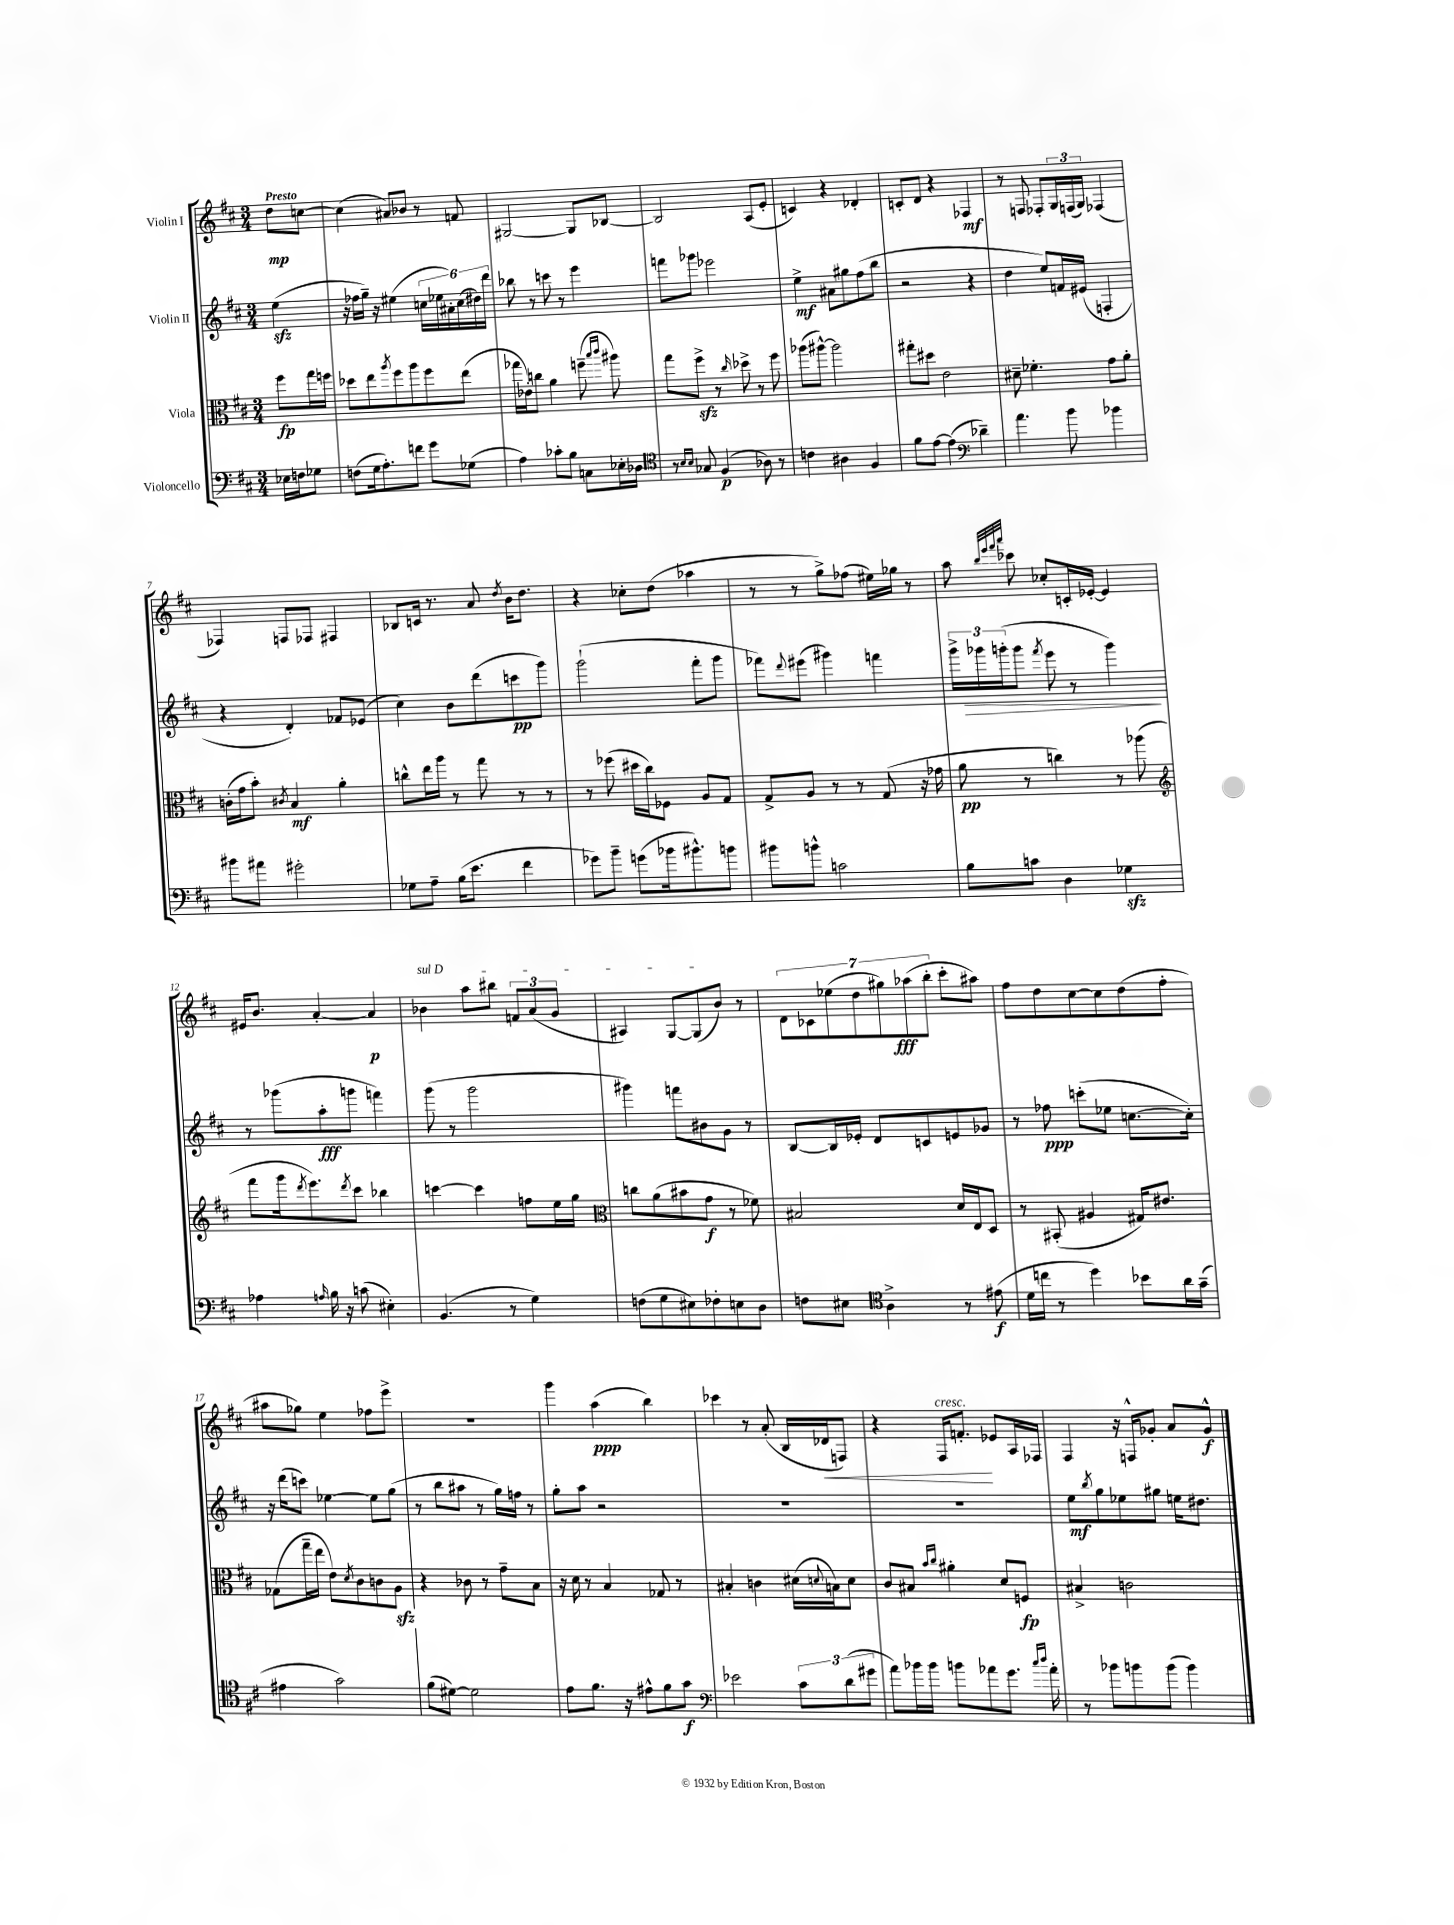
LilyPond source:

<<
\new StaffGroup <<
\new Staff = "s0" \with { instrumentName = "Violin I" } {
    \clef treble \key d \major \numericTimeSignature \time 3/4 \partial 4 \tempo "Presto"
    d''8\mp c''8~ |
    c''4( ais'8) bes'8 r8 f'8 |
    gis2~ gis8 bes8~ |
    bes2 a8( e'8-. |
    c'4) r4 des'4-. |
    c'8-. d'8 r4 fes4\mf |
    r8 f8 fes8-. \tuplet 3/2 { g16 f16( g16) } fes4( |
    fes4) f8 fes8 fis4 |
    bes8 c'16 r8. a'8 \acciaccatura { d''8 } b'16 d''8. |
    r4 ces''8-. d''8( aes''4 |
    r8 r8 g''8->) fes''8( eis''16) ges''16 r8 |
    a''8 \grace { b''32 e'''32 fis'''32 a'''32 } ces'''8 ces''8-. c'16-. ees'16~-. ees'4 |
    eis'16 b'8. a'4~-. a'4\p |
    \once \override TextSpanner.bound-details.left.text = \markup { \italic "sul D" } bes'4\startTextSpan a''8 bis''8 \tuplet 3/2 { f'8 a'8( g'8 } |
    ais4) g8~ g8( b'8\stopTextSpan) r8 |
    \tuplet 7/4 { d'8 ces'8 ees''8( d''8 gis''8) aes''8\fff( b''8-. } cis'''8-. ais''8) |
    fis''8 d''8 cis''8~ cis''8 d''8( fis''8-. |
    ais''8 ges''8) e''4 fes''8 e'''8-> |
    R2. |
    g'''4 a''4\ppp( b''4) |
    ces'''4 r8 a'8-.( b16 des'16\< f8) |
    r4 fis16^\markup { \italic "cresc." } f'8.-.\! ees'8 a16 fes16 |
    fis4 r16 f16-^ ges'8-. a'8 ges'8-^\f \bar "|." |
}
\new Staff = "s1" \with { instrumentName = "Violin II" } {
    \clef treble \key d \major \numericTimeSignature \time 3/4 \partial 4
    e''4\sfz( |
    r16 fes''16 g''16--) r16 eis''4( \tuplet 6/4 { c''16 ees''16 ais'16-.) c''16( dis''16) d'''16 } |
    bes''8 r8 c'''8 r8 e'''4 |
    f'''8 ges'''8 ees'''2 |
    e''4->\mf ais'8 gis''8 fis''8( b''8 |
    r2 r4 |
    d''4 e''8) f'16 eis'16( f4-. |
    r4 d'4-.) fes'8 ees'8( |
    cis''4) b'8 d'''8( c'''8\pp g'''8) |
    g'''2-!( fis'''8-. g'''8 |
    fes'''8) \appoggiatura { d'''8 } eis'''8( gis'''4) f'''4 |
    \tuplet 3/2 { g'''16-> ges'''16\> g'''16-.( } g'''8 \acciaccatura { fis'''8 } e'''8 r8 g'''4\!) |
    r8 ges'''8( a''8-.\fff g'''8 f'''4) |
    g'''8( r8 g'''2 |
    gis'''4) f'''8 bis'8 g'8 r8 |
    b8~ b16 ees'16-. d'8 c'8 e'8 ges'8 |
    r8 fes''8\ppp c'''8-.( ees''8 c''8.~ c''16-.) |
    r16 d'''16( c'''8) ees''4~ ees''8 g''8( |
    r8 b''8 ais''8 r8 g''16) f''16 r8 |
    g''8-. a''8 r2 |
    R2. |
    R2. |
    e''8\mf \acciaccatura { b''8 } g''8 ees''8 gis''8 e''16 dis''8. \bar "|." |
}
\new Staff = "s2" \with { instrumentName = "Viola" } {
    \clef alto \key d \major \numericTimeSignature \time 3/4 \partial 4
    fis''8\fp g''16 f''16 |
    des''8 e''8 \acciaccatura { a''8 } fis''8 a''8 fis''8 e''8( |
    ges''16 ees'16-.) c''8 a'4 f''8--( \grace { b''16 cis'''16 } ais''8) |
    g''8 fis''8->\sfz r8 \grace { cis''16 } des''8-> r8 fis''8 |
    aes''8( ais''8~-^) ais''2 |
    gis''8-. dis''8 e'2 |
    dis'8-- fes'4.-. g'8 a'8-. |
    c'16-.( g'16 b'8-.) \acciaccatura { cis'8 } b4\mf a'4-. |
    c''8-^ e''16 a''16 r8 g''8 r8 r8 |
    r8 fes''8( dis''16 cis''16) fes8 a8 g8 |
    g8-> a8 r8 r8 g8( r16 ges'16 |
    a'8\pp r8 c''4) r8 aes''8( |
    \clef treble fis'''8 g'''16 \acciaccatura { d'''8 } e'''8.) \acciaccatura { d'''8 } cis'''8 bes''4 |
    c'''4~ c'''4 f''8 e''16 g''16 |
    \clef alto c''8 a'8( bis'8 g'8\f r8 fes'8) |
    bis2 d'16 e16 d8 |
    r8 bis,8-.( ais4 gis16) eis'8. |
    ges8( g''16-- e''16 e'8) \acciaccatura { d'8 } cis'8 c'8 a8\sfz |
    r4 ces'8 r8 g'8-- b8 |
    r16 d'16 r8 b4 ges8 r8 |
    bis4-. c'4 dis'16( \appoggiatura { d'8 } b16) d'8 |
    cis'8 bis8 \grace { b'16 cis''16 } ais'4-. d'8 f8\fp |
    bis4-> c'2 \bar "|." |
}
\new Staff = "s3" \with { instrumentName = "Violoncello" } {
    \clef bass \key d \major \numericTimeSignature \time 3/4 \partial 4
    ees16 f16 ges8 |
    f8( g16 a8.-.) f'8 g'8 ges8( |
    a4) ces'8-. b8 c8 ees16-. des16 |
    \clef tenor r8 \grace { b16 b16 } ges8 fis4\p( aes8) r8 |
    c'4 ais4 fis4 |
    fis'8 e'8~ e'4( \clef bass des'4--) |
    a'4. b'8 bes'4 |
    bis'8 ais'8 gis'2-. |
    ges8 a8-- b16( e'8. fis'4 |
    ges'8) b'8-- g'8( bes'16 bis'8.-^) b'8 |
    bis'8 b'8-^ c'2 |
    b8 c'8 d4 ges4\sfz |
    aes4 \grace { a16 } b16 r16 c'8( eis4-.) |
    b,4.( r8 g4) |
    f8( g8 eis8) fes8-. e8 d8 |
    f8 eis8 \clef tenor a4-> r8 eis'8\f( |
    d'16 c''16 r8 d''4) bes'8 a'16 g'16--( |
    eis'4 g'2) |
    fis'8( dis'8~) dis'2 |
    e'8 fis'8. r16 eis'8-^ fis'8 g'8\f |
    \clef bass ees'2 \tuplet 3/2 { cis'8 d'8( gis'8 } |
    a'8) bes'16 bes'16 b'8 aes'8 g'8. \grace { cis''16 d''16 } aes'16-. |
    r8 bes'8 b'8 b'8( b'4) \bar "|." |
}
>>
>>
